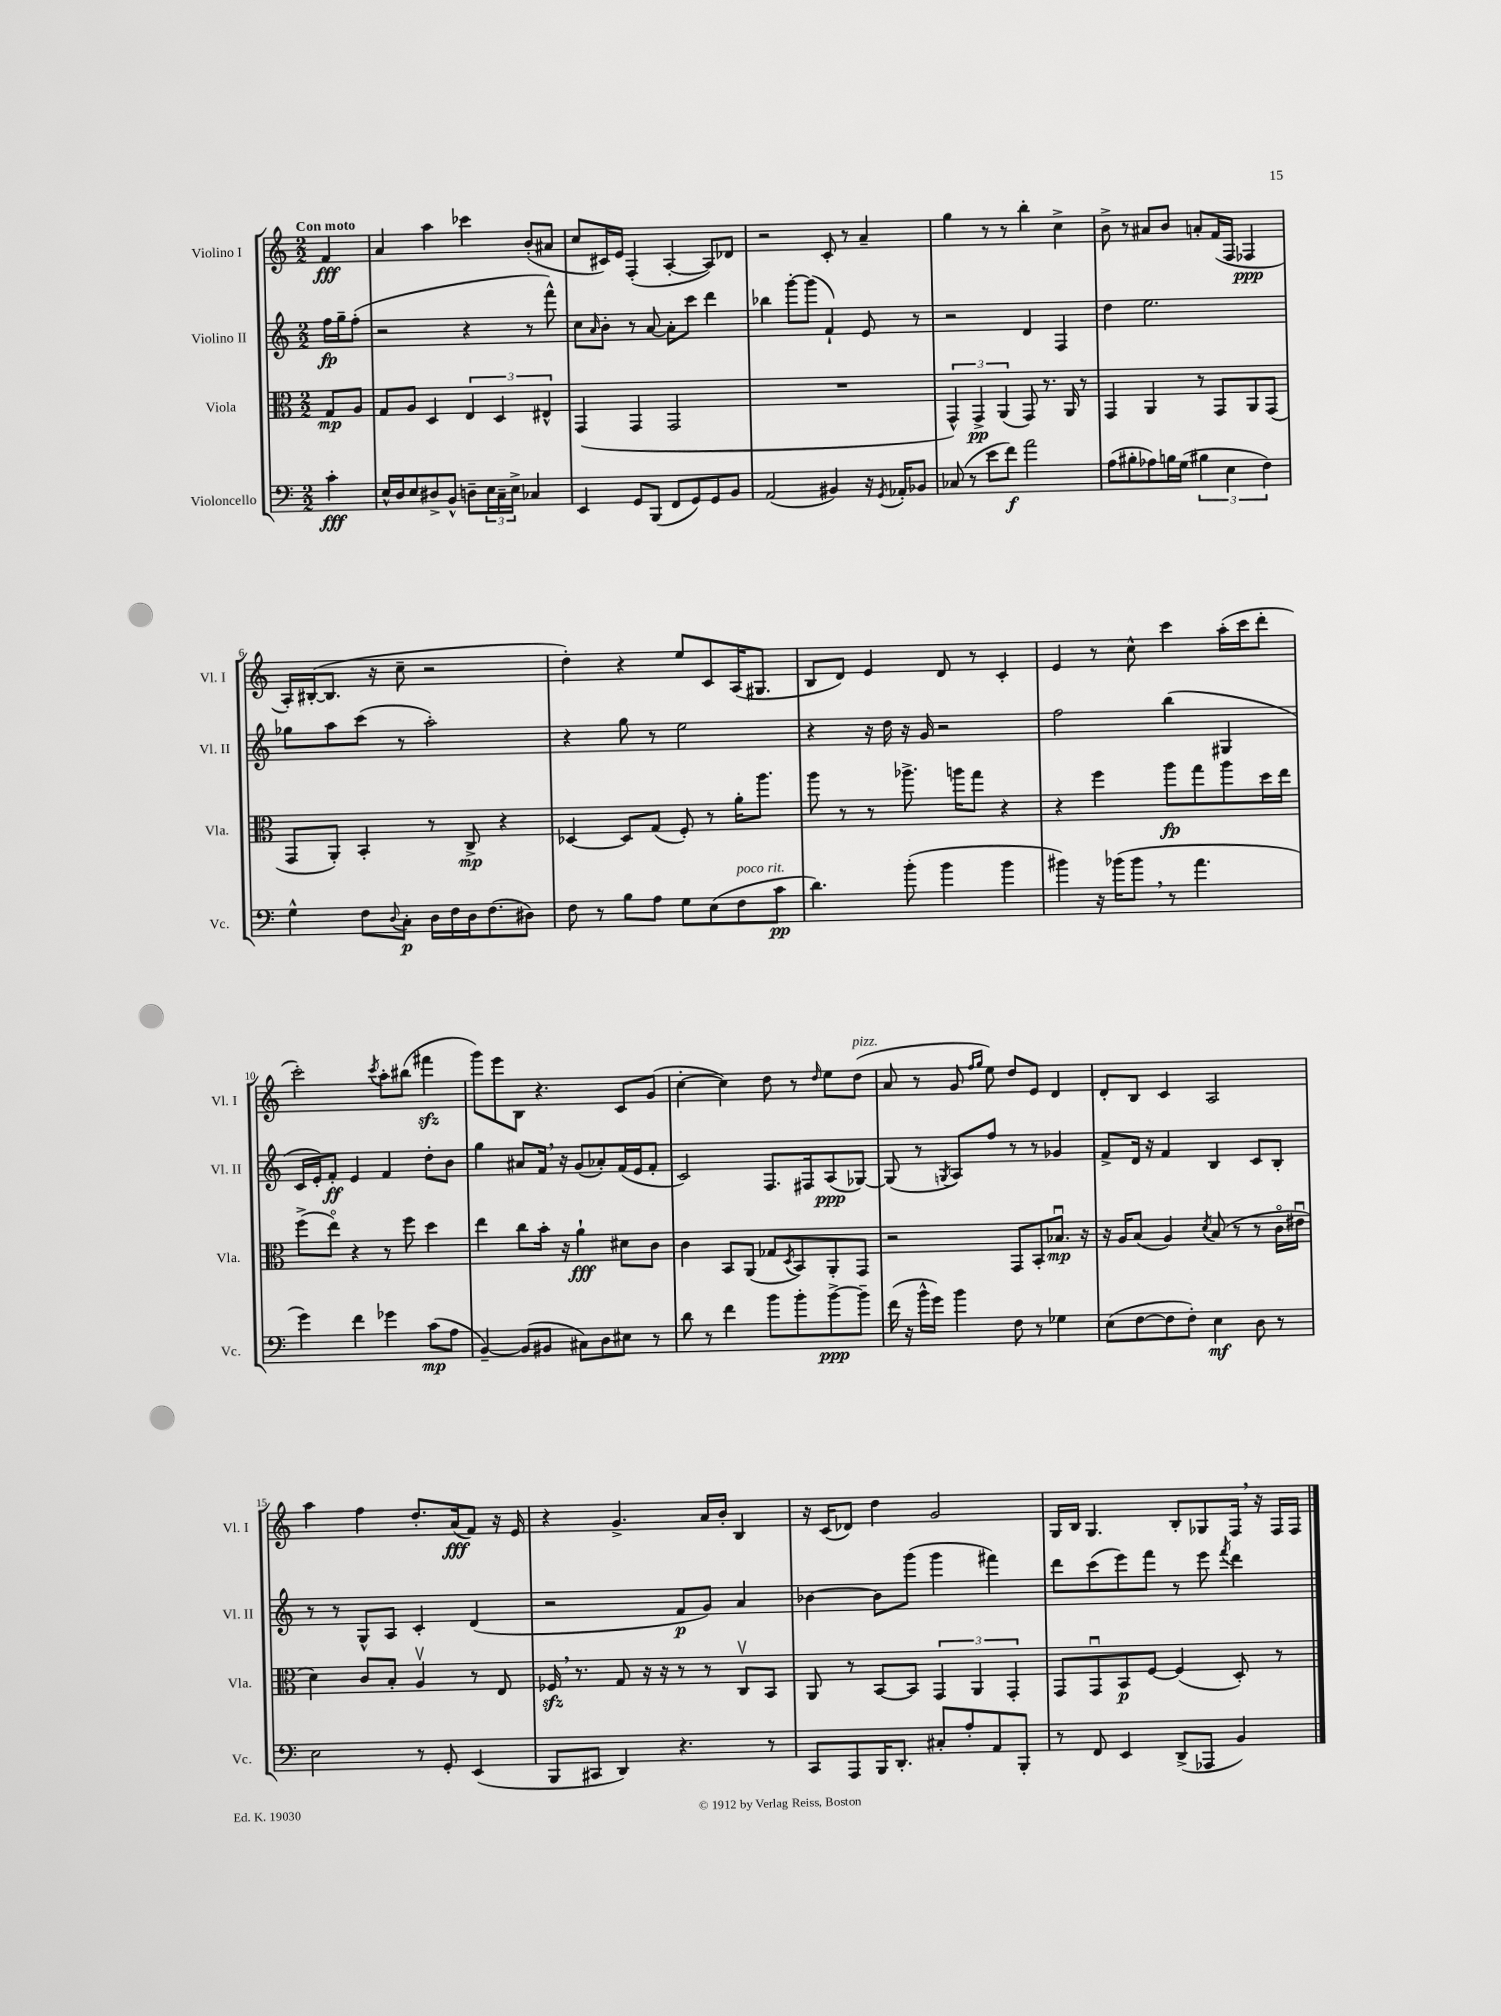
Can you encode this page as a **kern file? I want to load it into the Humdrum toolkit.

**kern	**dynam	**kern	**dynam	**kern	**dynam	**kern	**dynam
*part4	*part4	*part3	*part3	*part2	*part2	*part1	*part1
*staff4	*staff4	*staff3	*staff3	*staff2	*staff2	*staff1	*staff1
*I"Violoncello	*	*I"Viola	*	*I"Violino II	*	*I"Violino I	*
*I'Vc.	*	*I'Vla.	*	*I'Vl. II	*	*I'Vl. I	*
*clefF4	*	*clefC3	*	*clefG2	*	*clefG2	*
*k[]	*	*k[]	*	*k[]	*	*k[]	*
*M2/2	*	*M2/2	*	*M2/2	*	*M2/2	*
=	=	=	=	=	=	=	=
!	!	!	!	!	!	!LO:TX:a:B:t=Con moto	!
4c'\	fff	8G/L	mp	16ff\LL	fp	4f/	fff
.	.	.	.	16gg~\J	.	.	.
.	.	8A/J	.	(8ff'\J	.	.	.
=1	=1	=1	=1	=1	=1	=1	=1
16E^^/LL	.	8G/L	.	2r	.	4a/	.
16D/J	.	.	.	.	.	.	.
8E/	.	8A/J	.	.	.	.	.
8D#X^/	.	4D/	.	.	.	4aa\	.
8BB^^/J	.	.	.	.	.	.	.
8Dn~\L	.	6E/	.	4r	.	4ccc-X\	.
24E\L	.	.	.	.	.	.	.
24C~\	.	6D/	.	.	.	.	.
24E^\JJ	.	.	.	.	.	.	.
4C-X/	.	.	.	8r	.	(8b'/L	.
.	.	6E#X^^/	.	.	.	.	.
.	.	.	.	8fff^^\)	.	8a#X/J	.
=2	=2	=2	=2	=2	=2	=2	=2
4EE/	.	(4GG/	.	8cc\L	.	8cc/L	.
.	.	.	.	16qqa/	.	.	.
.	.	.	.	8b'\J	.	16c#X/L)	.
.	.	.	.	.	.	16e/JJ	.
8GG/L	.	4GG/	.	8r	.	(4F'/	.
(8BBB/J	.	.	.	[8a/	.	.	.
8FF/L	.	2GG/	.	8a'\L]	.	[4A'/	.
8GG/)	.	.	.	8ccc\J	.	.	.
8GG/	.	.	.	4ddd\	.	8A/L])	.
8BB/J	.	.	.	.	.	8d-X/J	.
=3	=3	=3	=3	=3	=3	=3	=3
(2AA/	.	1r	.	4bb-X\	.	2r	.
.	.	.	.	[8ggg'\L	.	.	.
.	.	.	.	(8ggg\J]	.	.	.
4BB#X/)	.	.	.	4f`/)	.	8c'/	.
.	.	.	.	.	.	8r	.
16r	.	.	.	8e/	.	4a~/	.
8qGG/	.	.	.	.	.	.	.
16AA-X'/KL	.	.	.	.	.	.	.
8BB-X/J	.	.	.	8r	.	.	.
=4	=4	=4	=4	=4	=4	=4	=4
(8C-X/	.	6GG^^/)	.	2r	.	4gg\	.
8r	.	.	.	.	.	.	.
.	.	6GG^/	pp	.	.	.	.
8e\L	.	.	.	.	.	8r	.
.	.	(6AA/	.	.	.	.	.
8f\J)	f	.	.	.	.	8r	.
2a\	.	8GG/)	.	4d/	.	4bb'\	.
.	.	8.r	.	.	.	.	.
.	.	.	.	4F/	.	4cc^\	.
.	.	16AA/	.	.	.	.	.
.	.	8r	.	.	.	.	.
=5	=5	=5	=5	=5	=5	=5	=5
(8A\L	.	4GG/	.	4dd\	.	8b^\	.
8B#X'\	.	.	.	.	.	8r	.
8A-X\)	.	4AA/	.	2.ee\	.	8a#X/L	.
16Bn\L	.	.	.	.	.	8b/J	.
(16G\JJ	.	.	.	.	.	.	.
6B#X\	.	8r	.	.	.	8an'/L	.
.	.	8GG/L	.	.	.	(16f/L	.
6E\	.	.	.	.	.	.	.
.	.	.	.	.	.	16F/JJ	.
.	.	8AA/	.	.	.	4F-X/	ppp
6F\)	.	.	.	.	.	.	.
.	.	(8GG/J	.	.	.	.	.
!!LO:LB:g=z
=6	=6	=6	=6	=6	=6	=6	=6
4G^^\	.	8GG/L	.	8gg-X\L	.	16A'/LL)	.
.	.	.	.	.	.	([16B#X'/J	.
.	.	8AA'/J)	.	8aa\	.	8.B#/J]	.
8F\L	.	4BB'/	.	(8ccc\J	.	.	.
.	.	.	.	.	.	16r	.
8qqD/	.	.	.	.	.	.	.
8C'\J	p	.	.	8r	.	8cc~\	.
16D\LL	.	8r	.	2aa'\)	.	2r	.
16F\	.	.	.	.	.	.	.
16D\J	.	8C^/	mp	.	.	.	.
(8.F\	.	.	.	.	.	.	.
.	.	4r	.	.	.	.	.
8D#X\J)	.	.	.	.	.	.	.
=7	=7	=7	=7	=7	=7	=7	=7
8F\	.	[4D-X/	.	4r	.	4dd'\)	.
8r	.	.	.	.	.	.	.
8B\L	.	8D-/L]	.	8gg\	.	4r	.
8A\J	.	(8G/J	.	8r	.	.	.
8G\L	.	8F'/)	.	2ee\	.	8ee/L	.
(8E\	.	8r	.	.	.	8c/	.
!LO:TX:a:i:t=poco rit.	!	!	!	!	!	!	!
8F\	.	16a'\KL	.	.	.	(16A/K	.
.	.	8.aa\J	.	.	.	8.G#X/J	.
8c\J	pp	.	.	.	.	.	.
=8	=8	=8	=8	=8	=8	=8	=8
4.d\)	.	8aa\	.	4r	.	8B/L	.
.	.	8r	.	.	.	8d/J)	.
.	.	8r	.	16r	.	4e/	.
.	.	.	.	16dd\	.	.	.
(8b'\	.	8.aa-X^\	.	16r	.	.	.
.	.	.	.	16g/	.	.	.
4b\	.	.	.	2r	.	8d/	.
.	.	16aan\KL	.	.	.	.	.
.	.	8gg\J	.	.	.	8r	.
4b\	.	4r	.	.	.	4c'/	.
=9	=9	=9	=9	=9	=9	=9	=9
4b#X\)	.	4r	.	2ff\	.	4e/	.
16r	.	4ff\	.	.	.	8r	.
(16b-X\KL	.	.	.	.	.	.	.
8b-,\J	.	.	.	.	.	8cc^^\	.
8r	.	8aa\L	fp	(4bb\	.	4ccc\	.
4.a\	.	8gg\	.	.	.	.	.
.	.	8aa\	.	4G#X/	.	(16aa'\LL	.
.	.	.	.	.	.	16ccc\J	.
.	.	16dd\L	.	.	.	8ddd'\J	.
.	.	16ee\JJ	.	.	.	.	.
!!LO:LB:g=z
=10	=10	=10	=10	=10	=10	=10	=10
4g\)	.	(8ff^\L	.	16c/LL	.	2ccc'\)	.
.	.	.	.	16e'/J)	.	.	.
.	.	8ee\J)	.	8f'/J	ff	.	.
4f\	.	4r	.	4e/	.	.	.
.	.	.	.	.	.	8qccc/	.
4g-X\	.	8r	.	4f/	.	8aa'\L	.
.	.	8ff\	.	.	.	(8bb#X\J	.
(8c\L	mp	4dd\	.	8dd'\L	.	4fff#Xzz\	.
8A\J	.	.	.	8b\J	.	.	.
=11	=11	=11	=11	=11	=11	=11	=11
[4BB~/)	.	4ee\	.	4gg\	.	8ggg\L)	.
.	.	.	.	.	.	8eee\	.
(8BB/L]	.	8cc\L	.	8a#X/L	.	8B\J	.
8BB#X/J	.	16b'\Jk	.	16f,/Jk	.	4.r	.
.	.	16r	.	16r	.	.	.
8C#X\L)	.	4a`\	fff	(8g/L	.	.	.
8D\	.	.	.	8a-X'/)	.	.	.
8E#X\J	.	8d#X\L	.	(16f/L	.	8c/L	.
.	.	.	.	16e/J	.	.	.
8r	.	8c\J	.	8f'/J	.	(8g/J	.
=12	=12	=12	=12	=12	=12	=12	=12
8d\	.	4c\	.	2c/)	.	[4cc'\	.
8r	.	.	.	.	.	.	.
4f\	.	8BB/L	.	.	.	4cc\])	.
.	.	(8AA/J	.	.	.	.	.
8b\L	.	8G-X/L	.	8.F/L	.	8dd\	.
.	.	8qD/	.	.	.	.	.
8b'\	.	8BB/)	.	.	.	8r	.
.	.	.	.	16F#X/k	.	.	.
.	.	.	.	.	.	16qqdd/	.
[8b^\	ppp	8AA'/	.	(8A/	ppp	8ee\L	.
!	!	!	!	!	!	!LO:TX:a:i:t=pizz.	!
8b~\J]	.	8GG/J	.	[8G-X/J)	.	(8dd\J	.
=13	=13	=13	=13	=13	=13	=13	=13
(16f\	.	2r	.	(8G-/]	.	8a/	.
16r	.	.	.	.	.	.	.
16b^^\LL	.	.	.	8r	.	8r	.
16g\JJ)	.	.	.	.	.	.	.
.	.	.	.	8qGn/	.	.	.
4b\	.	.	.	8A/L)	.	8g/	.
.	.	.	.	.	.	16qqff/LL	.
.	.	.	.	.	.	16qqgg/JJ	.
.	.	.	.	8ff/J	.	8ee\)	.
8F\	.	8GG/L	.	8r	.	8dd/L	.
8r	.	8BB'/	.	8r	.	8e/J	.
4G-X\	.	8.B-Xu/J	mp	4g-X/	.	4d/	.
.	.	16r	.	.	.	.	.
=14	=14	=14	=14	=14	=14	=14	=14
(8E\L	.	16r	.	8f^/L	.	8d'/L	.
.	.	16A/KL	.	.	.	.	.
[8F\	.	(8B/J	.	16d/Jk	.	8B/J	.
.	.	.	.	16r	.	.	.
8F\]	.	4A/)	.	4f/	.	4c/	.
8F'\J)	.	.	.	.	.	.	.
.	.	8qd/	.	.	.	.	.
4E\	mf	(8B/	.	4B/	.	2A/	.
.	.	8r	.	.	.	.	.
8D\	.	8r	.	8c/L	.	.	.
8r	.	16c\LL	.	8B'/J	.	.	.
.	.	16e#Xu\JJ	.	.	.	.	.
!!LO:LB:g=z
=15	=15	=15	=15	=15	=15	=15	=15
2E\	.	4d\)	.	8r	.	4aa\	.
.	.	.	.	8r	.	.	.
.	.	8c/L	.	8G^^/L	.	4ff\	.
.	.	8B'/J	.	8A/J	.	.	.
8r	.	4Av/	.	4c'/	.	8.dd'/L	.
8GG'/	.	.	.	.	.	.	.
.	.	.	.	.	.	(16a/k	fff
(4EE/	.	8r	.	(4d/	.	8f/J)	.
.	.	8E/	.	.	.	16r	.
.	.	.	.	.	.	16e/	.
=16	=16	=16	=16	=16	=16	=16	=16
8BBB/L	.	16F-Xzz,/	.	2r	.	4r	.
.	.	8.r	.	.	.	.	.
8CC#X/J	.	.	.	.	.	.	.
4DD/)	.	8G/	.	.	.	4.g^/	.
.	.	16r	.	.	.	.	.
.	.	16r	.	.	.	.	.
4.r	.	8r	.	8f/L	p	.	.
.	.	8r	.	8g/J)	.	16a/LL	.
.	.	.	.	.	.	16b'/JJ	.
.	.	8Cv/L	.	4a/	.	4B/	.
8r	.	8BB/J	.	.	.	.	.
=17	=17	=17	=17	=17	=17	=17	=17
8CC/L	.	8AA/	.	[4b-X\	.	16r	.
.	.	.	.	.	.	(16c/KL	.
8AAA/	.	8r	.	.	.	8d-X/J)	.
16BBB/K	.	[8BB/L	.	8b-\L]	.	4dd\	.
8.DD'/J	.	.	.	.	.	.	.
.	.	8BB/J]	.	(8ggg\J	.	.	.
8C#X'/L	.	6GG/	.	4ggg\	.	2g/	.
8A'/	.	.	.	.	.	.	.
.	.	6AA/	.	.	.	.	.
8AA/	.	.	.	4fff#X\)	.	.	.
.	.	6GG'/	.	.	.	.	.
8BBB'/J	.	.	.	.	.	.	.
=18	=18	=18	=18	=18	=18	=18	=18
8r	.	8GG/L	.	8ddd\L	.	16G/LL	.
.	.	.	.	.	.	16B/JJ	.
8FF/	.	8GGu/	.	(8ccc\	.	4.G/	.
4EE/	.	8BB/	p	8eee\)	.	.	.
.	.	[8F/J	.	8fff\J	.	.	.
(8DD^/L	.	(4F/]	.	8r	.	8B'/L	.
8AAA-X/J	.	.	.	8eee\	.	8G-X/	.
.	.	.	.	8qfff/	.	.	.
4BB/)	.	8D'/)	.	4ddd\	.	16F,/Jk	.
.	.	.	.	.	.	16r	.
.	.	8r	.	.	.	16F/LL	.
.	.	.	.	.	.	16F/JJ	.
==	==	==	==	==	==	==	==
*-	*-	*-	*-	*-	*-	*-	*-
